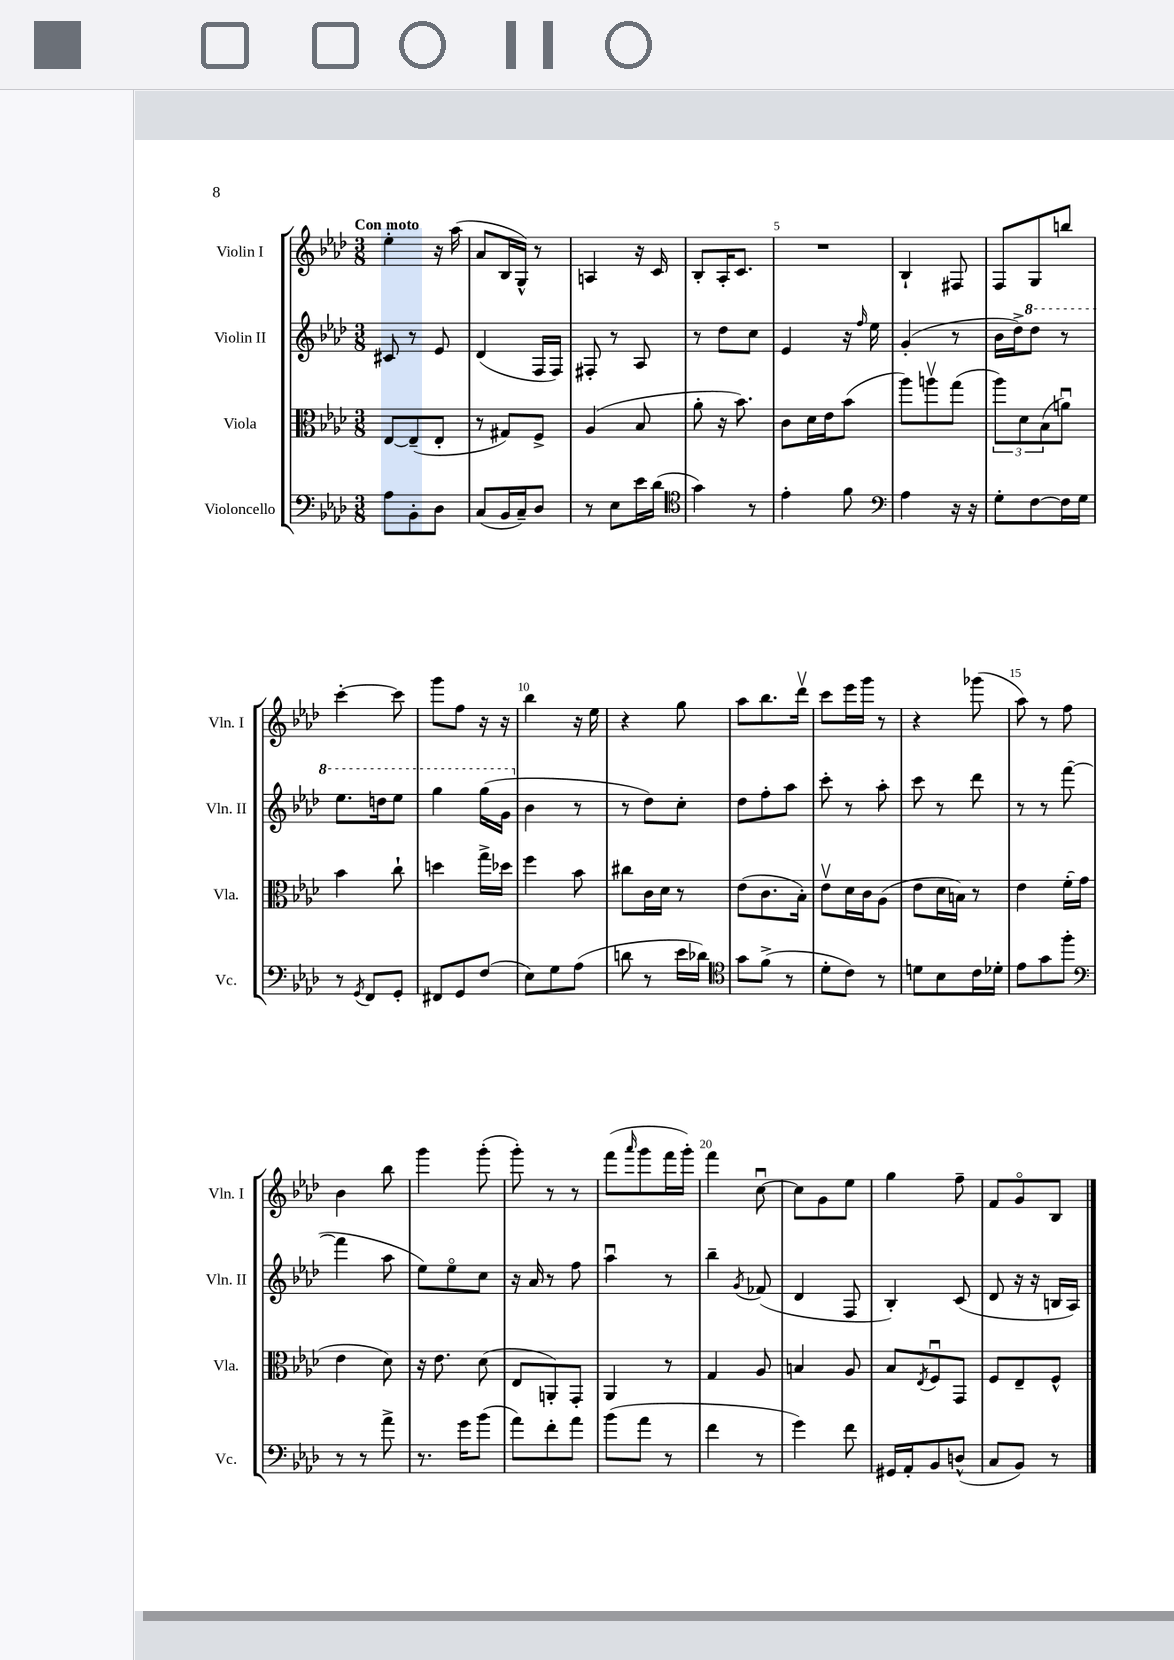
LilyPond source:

<<
\new StaffGroup <<
\new Staff = "s0" \with { instrumentName = "Violin I" shortInstrumentName = "Vln. I" } {
    \clef treble \key aes \major \numericTimeSignature \time 3/8 \tempo "Con moto"
    ees''4-. r16 aes''16( |
    aes'8 bes16 g16-^) r8 |
    a4 r16 c'16 |
    bes8-. aes16-. c'8. |
    R4. |
    bes4-! fis8 |
    f8 g8 b''8 |
    c'''4~-. c'''8 |
    g'''8 f''8 r16 r16 |
    bes''4 r16 ees''16 |
    r4 g''8 |
    aes''8 bes''8. des'''16\upbow |
    c'''8 ees'''16 g'''16 r8 |
    r4 ges'''8( |
    aes''8) r8 f''8 |
    bes'4 bes''8 |
    g'''4 g'''8-.( |
    g'''8-.) r8 r8 |
    f'''8( \grace { aes'''16 } g'''8 f'''16 g'''16-.) |
    f'''4 c''8~\downbow |
    c''8 g'8 ees''8 |
    g''4 f''8-- |
    f'8 g'8\flageolet bes8 \bar "|." |
}
\new Staff = "s1" \with { instrumentName = "Violin II" shortInstrumentName = "Vln. II" } {
    \clef treble \key aes \major \numericTimeSignature \time 3/8
    cis'8 r8 ees'8 |
    des'4( f16 f16) |
    fis8-. r8 aes8 |
    r8 des''8 c''8 |
    ees'4 r16 \grace { f''16 } ees''16 |
    g'4-.( r8 |
    bes'16 des''16->) \ottava #1 des'''8 r8 |
    ees'''8. d'''16 ees'''8 |
    g'''4 g'''16( g''16 \ottava #0 |
    bes'4 r8 |
    r8 des''8) c''8-. |
    des''8 f''8-. aes''8 |
    c'''8-. r8 aes''8-. |
    c'''8 r8 des'''8 |
    r8 r8 f'''8~( |
    f'''4 aes''8 |
    ees''8) ees''8\flageolet c''8 |
    r16 aes'16 r8 f''8 |
    aes''4\downbow r8 |
    bes''4-- \acciaccatura { g'8 } fes'8( |
    des'4 f8 |
    bes4-.) c'8( |
    des'8 r16 r16 b16 aes16) \bar "|." |
}
\new Staff = "s2" \with { instrumentName = "Viola" shortInstrumentName = "Vla." } {
    \clef alto \key aes \major \numericTimeSignature \time 3/8
    ees8~ ees8--( ees8-. |
    r8 gis8) f8-> |
    aes4( bes8 |
    aes'8-. r16 bes'8.) |
    c'8 des'16 ees'16 bes'8( |
    aes''8) a''8\upbow g''8( |
    \tuplet 3/2 { aes''8) des'8 bes8( } a'8\downbow) |
    bes'4 c''8-! |
    d''4 g''16-> des''16 |
    f''4 bes'8 |
    cis''8 c'16 des'16 r8 |
    ees'8( c'8. bes16-.) |
    ees'8\upbow des'16 c'16 aes8( |
    ees'8 des'16 b16) r8 |
    ees'4 f'16-.( g'16 |
    ees'4 des'8) |
    r16 ees'8. des'8( |
    ees8 a,8-.) g,8-. |
    aes,4 r8 |
    g4 aes8 |
    b4 aes8 |
    bes8 \acciaccatura { ees8 } f8\downbow g,8 |
    f8 ees8-- f8-^ \bar "|." |
}
\new Staff = "s3" \with { instrumentName = "Violoncello" shortInstrumentName = "Vc." } {
    \clef bass \key aes \major \numericTimeSignature \time 3/8
    aes8 bes,8-. des8 |
    c8( bes,16 c16--) des8 |
    r8 ees8 ees'16 des'16( |
    \clef tenor g'4) r8 |
    ees'4-. f'8 |
    \clef bass aes4 r16 r16 |
    g8-. f8~ f16 g16 |
    r8 \acciaccatura { g,8 } f,8 g,8-. |
    fis,8 g,8 f8( |
    ees8) g8 aes8( |
    d'8 r8 ees'16 des'16) |
    \clef tenor g'8 f'8->( r8 |
    des'8-. c'8) r8 |
    d'8 bes8 c'16 des'16-. |
    ees'8 g'8 f''8-. |
    \clef bass r8 r8 aes'8-> |
    r8. g'16 bes'8( |
    aes'8) f'8-. aes'8 |
    bes'8( aes'8 r8 |
    f'4 r8 |
    g'4) f'8 |
    gis,16 aes,16-. bes,8 d8-^( |
    c8 bes,8) r8 \bar "|." |
}
>>
>>
\layout { \context { \Score \override BarNumber.break-visibility = ##(#f #t #t) barNumberVisibility = #(every-nth-bar-number-visible 5) } }
